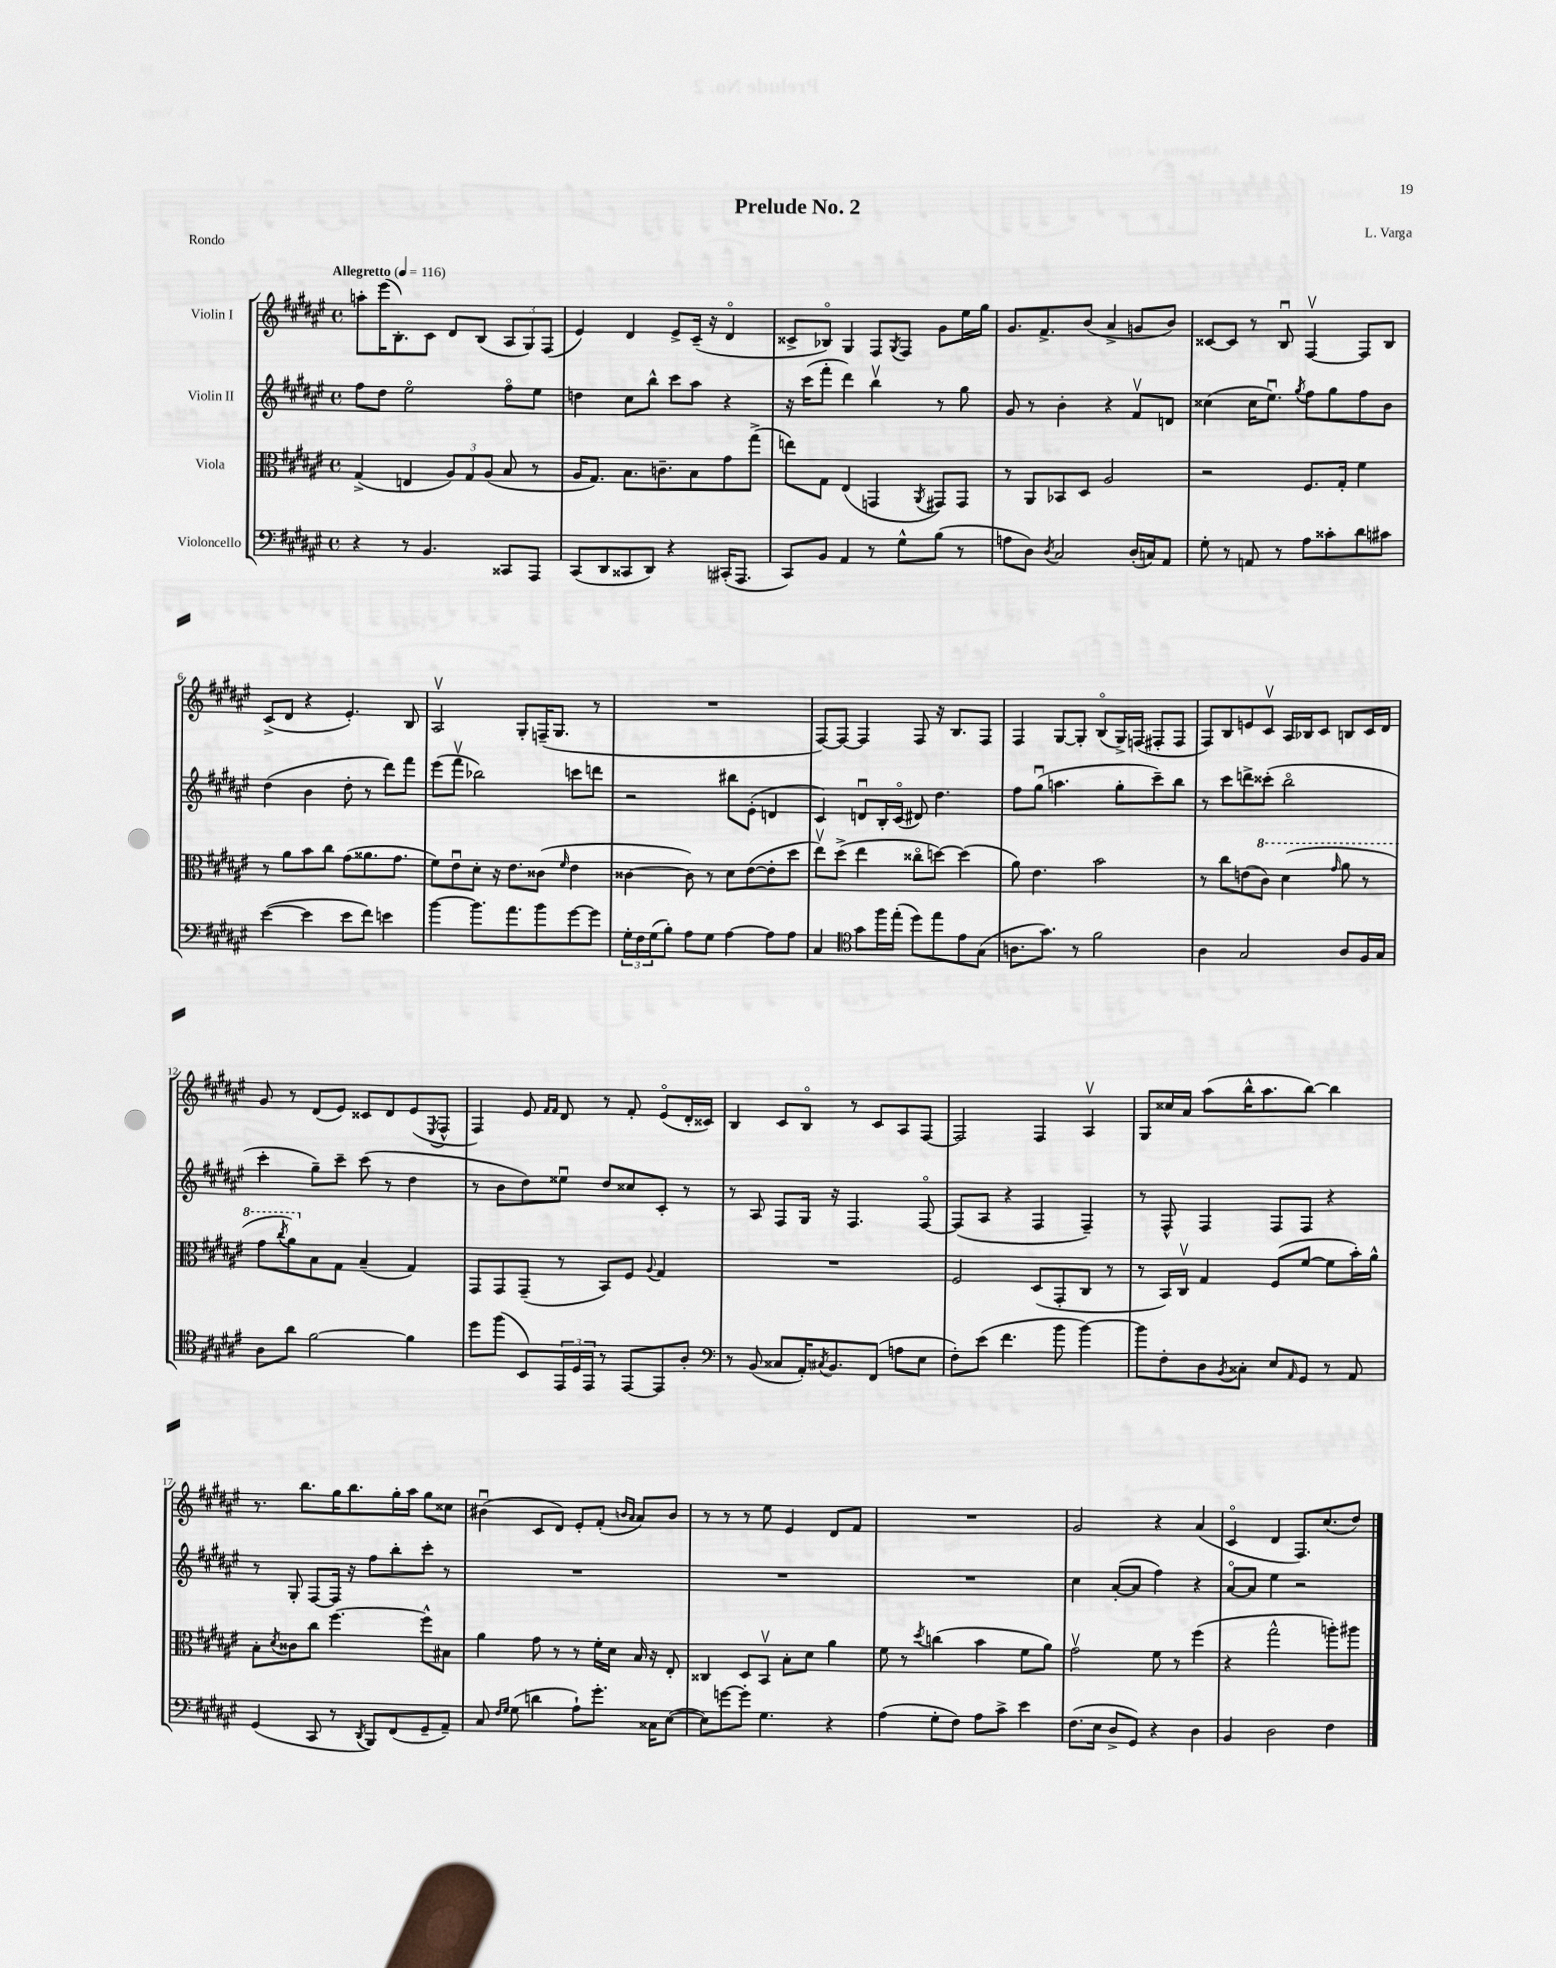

**kern	**kern	**kern	**kern
*staff4	*staff3	*staff2	*staff1
*clefF4	*clefC3	*clefG2	*clefG2
*k[f#c#g#d#a#e#]	*k[f#c#g#d#a#e#]	*k[f#c#g#d#a#e#]	*k[f#c#g#d#a#e#]
*M4/4	*M4/4	*M4/4	*M4/4
*met(c)	*met(c)	*met(c)	*met(c)
*MM116	*MM116	*MM116	*MM116
4r	(4G#^/	8ff#\L	8aa'\L
.	.	8dd#\J	(16eee#\K
.	.	.	8.B'\)
8r	4E/	2ee#o\	.
4.BB/	.	.	8c#\J
.	12A#/L)	.	8d#/L
.	12G#/	.	.
.	.	.	(8B/J
.	(12A#/J	.	.
8CC##/L	8B/	8ff#o\L	12A#/L
.	.	.	12G#/)
8AAA#/J	8r	8ee#\J	.
.	.	.	(12F#/J
=	=	=	=
(8CC#/L	16A#/LK	4dd\	4e#/)
.	8.G#/J)	.	.
8DD#/	.	.	.
8CC##/	8.B\L	8cc#\L	4d#/
8DD#/J)	.	8bb^^\J	.
.	8.c~\	.	.
4r	.	8ccc#\L	8e#^/L
.	8B\	8aa#\J	(16c#~/Jk
.	.	.	16r
(16CC#'/LK	8g#\	4r	4d#o/
8.AAA#/J	.	.	.
.	(8gg#^\J	.	.
=	=	=	=
8CC#/L)	8ee\L)	16r	8c##^/L
.	.	(16ccc#\LK	.
8BB/J	8G#\J	8fff#'\J	8B-o/J)
4AA#/	(4E#/	4ddd#\)	4G#/
8r	4GG/	4bbv\	8F#/L
.	.	.	8qG#/
8G#^^\L	.	.	8F#/J
.	8qAA#/	.	.
(8B\J	8GG#/L)	8r	8g#\L
8r	8GG#/J	8gg#\	16ee#\L
.	.	.	16gg#\JJ
=	=	=	=
8A\L	8r	8g#/	8.g#/L
8D#\J)	8AA#/L	8r	.
.	.	.	8.f#^/
8qD#/	.	.	.
2C#/	8BB-/	4b'\	.
.	8D#/J	.	(8b/J
.	2A#/	4r	4a#^/
(16D#'/LL	.	8f#v/L	8g/L
16C/J)	.	.	.
8AA#/J	.	8d/J	8b/J)
=	=	=	=
8G#'\	2r	(4cc##\	[8c##/L
8r	.	.	8c##/]J
8AA/	.	16cc##\LK	8r
.	.	8.ee#u\J)	.
8r	.	.	8Bu/
.	.	8qgg#/	.
8A#\L	8.F#/L	8ff#\L	[4F#v/
8c##'\	.	8gg#\	.
.	16G#'/Jk	.	.
8d#\	4f#\	8ff#\	8F#/]L
8c#\J	.	8b\J	8B/J
=	=	=	=
([4e#\	8r	(4dd#\	(8c#^/L
.	8a#\L	.	8d#/J
4e#\]	8b\	4b\	4r
.	8cc#\J	.	.
8e#\L	(8g#\L	8dd#'\	4.e#'/)
8f#\J)	8.a##\	8r	.
4e\	.	8ddd#\L)	.
.	8.g#\J	.	.
.	.	8fff#\J	8B/
=	=	=	=
[4b\	8f#\L)	(8eee#\L	2A#v/
.	8e#u\	8fff#v\J	.
8.b\]L	8d#'\J	2bb-\)	.
.	16r	.	.
8.a#\	8.e#\L	.	.
.	.	.	8G#'/L
8b\	(8c##\J	.	(16F~/K
.	.	.	8.G#/J
.	16qqf#/	.	.
[8g#\	4e#\	8ccc\L	.
8g#\]J	.	8ddd\J	8r
=	=	=	=
24G#'\LL	[4c##\	2r	1r
24F#\	.	.	.
(24G#\J	.	.	.
8B'\J)	.	.	.
8A#\L	8c##\])	.	.
8G#\J	8r	.	.
[4A#\	8d#\L	8bb#\L	.
.	([8e#\	(8e#'\J	.
8A#\]L	8e#'\]	4d/	.
8A#\J	8dd#\J	.	.
=	=	=	=
4C#/	8ee#v\L)	4c#/)	[8F#/L)
.	(8dd#^\J	.	8F#/_J
*clefC4	*	*	*
8g#\L	4ee#\	8du/L	4F#/]
16ff#\L	.	16B'/L	.
(16ee#'\JJ	.	(16c#o/JJ	.
8dd#\L)	8cc##o\L	8d#/)	8F#/
8ee#\	[8dd\J)	4.dd#\	16r
.	.	.	8.B/L
8e#\	(4dd\]	.	.
(8G#\J	.	.	8F#/J
=	=	=	=
8.A\L	8a#\)	8ff#\L	4F#/
.	4.e#\	(8gg#u\J	.
8.g#\J)	.	.	.
.	.	4.aa\	[8G#/L
8r	.	.	8G#'/]J
2f#\	2b\	.	(8Bo/L
.	.	8gg#'\L	16G#^/L)
.	.	.	(16F/JJ
.	.	8ccc#~\)	8F#'/L
.	.	8bb\J	8F#/J
=	=	=	=
4A#\	8r	8r	8F#/L)
.	8cc#\L	8ccc#\L	8B/
2G#/	(8e\	8ddd^\	8e/
.	8cc#\J)	(8ccc##'\J	8c#v/J
.	(4dd#\	2bbo\	16A#/LL
.	.	.	16B-/J
.	.	.	8c#/J
.	16qqgg#/	.	.
8A#/L	8aa#\	.	8B/L
16F#/L	8r	.	16c#/L
16G#/JJ	.	.	16d#/JJ
=	=	=	=
8A#\L	8gg#\L	4ccc#'\	8g#/
.	8qccc#/	.	.
8a#\J	8aa#\)	.	8r
[2f#\	8B\	8gg#~\L)	(8d#/L
.	8G#\J	8ccc#~\J	8e#/J)
.	(4B~/	(8ccc#\	8c##/L
.	.	8r	8d#/
4f#\]	4G#/)	4dd#\	(8e#/
.	.	.	8qE#/
.	.	.	8F#^^/J
=	=	=	=
8dd#\L	8GG#/L	8r	4F#/)
(8ff#\J	8GG#/	8b\L	.
8BB/L)	(8GG#~/J	8dd#\)	8e#/
.	.	.	16qqf#/LL
.	.	.	16qqf#/JJ
24EE#/L	8r	8ee##u\J	8d#/
24D#/	.	.	.
24EE#/JJ	.	.	.
8r	8BB/L)	8dd#/L	8r
[8EE#/L	8F#/J	8cc##/	8f#'/
.	8qqA#/	.	.
8EE#/]	4G#/	8c#'/J	(8e#o/L
8A#'/J	.	8r	16d#'/L
.	.	.	16c##/JJ)
=	=	=	=
*clefF4	*	*	*
8r	1r	8r	4B/
(8BB/	.	8A#/	.
8C##/L	.	8F#/L	8c#/L
16AA#'/K)	.	16G#/Jk	8Bo/J
8qC#/	.	.	.
8.BB/	.	16r	.
.	.	4.F#/	8r
(8FF#/J	.	.	8c#/L
8A\L	.	.	8A#/
8E#\J	.	[8F#o/	[8F#/J
=	=	=	=
8F#'\L)	2F#/	(8F#/]L	2F#/]
(8e#\J	.	8A#/J	.
4.f#\	.	4r	.
.	(8D#/L	4F#/	4F#/
8b\	8GG#'/	.	.
[4b\)	8C#/J	4F#~/)	4A#v/
.	8r	.	.
=	=	=	=
8b\]L	8r	8r	8G#/L
8F#'\	16BB/LL)	8F#^^/	16cc##/L
.	16C#v/JJ	.	16a#/JJ
8D#\	4G#/	4F#/	(8aa#\L
8qBB/	.	.	.
8C##'\J	.	.	16bb^^\K
.	.	.	8.aa#\
8E#/L	(8F#/L	8F#/L	.
16qqAA#/	.	.	.
8GG#/J	[8f#/J	8F#/J	[8bb\J)
8r	8f#\]L	4r	4bb\]
8AA#/	16b'\L)	.	.
.	16a#^^\JJ	.	.
=	=	=	=
(4GG#/	8B'\L	8r	8.r
.	8qd#/	.	.
.	8c##\	8G#'/	.
.	.	.	8.bb\L
8CC#/	8cc#\J	[8F#/L	.
8r	[4.ff#\	16F#/]Jk	16gg#\K
.	.	16r	8.bb\
8qDD#/	.	.	.
8BBB/L)	.	8ff#\L	.
(8FF#/	.	8bb'\	16gg#'\L
.	.	.	16aa#\JJ
8GG#~/	8ff#^^\]L	8ccc#'\J	8gg#\L
8AA#~/J)	8B#\J	8r	8cc##\J
=	=	=	=
8C#/	4a#\	1r	(4b#u\
16qqF#/LL	.	.	.
16qqG#/JJ	.	.	.
(8G#\	.	.	.
4d\	8g#\	.	8c#/L
.	8r	.	8d#/J)
8A#`\L)	8r	.	8e#'/L
8.g#'\J	16f#'\LL	.	(8f#'/J
.	16d#\JJ	.	.
.	.	.	16qqb/LL
.	.	.	16qqa#/JJ
.	16B/	.	8a#/L)
16C##\LK	16r	.	.
([8E#\J	8E#'/	.	8b/J
=	=	=	=
8E#\]L)	4C##/	1r	8r
[8g\	.	.	8r
8g'\]J	8D#/L	.	8r
4.G#\	8BBv/J	.	8ee#\
.	8B'\L	.	4e#/
.	8d#\J	.	.
4r	4a#\	.	8d#/L
.	.	.	8f#/J
=	=	=	=
(4A#\	8f#\	1r	1r
.	8r	.	.
.	8qdd#/	.	.
8G#'\L	(4cc\	.	.
8F#\J)	.	.	.
8A#\L	4b\	.	.
8c#^\J	.	.	.
4e#\	8f#\L	.	.
.	8a#\J)	.	.
=	=	=	=
(8.F#\L	2g#v\	4cc#\	2g#/
16E#\Jk	.	.	.
8D#^/L	.	([8a#'/L	.
8GG#/J)	.	8a#/]J	.
4r	8f#\	4ff#\)	4r
.	8r	.	.
4D#\	(4ff#\	4r	(4a#/
=	=	=	=
4BB/	4r	[8a#o/L	4c#o/
.	.	8a#/]J	.
2D#\	2gg#^^\	4ee#\	4d#/
.	.	2r	8.F#/L)
.	.	.	(8.cc#/
4F#\	8aa'\L)	.	.
.	8aa#\J	.	8dd#/J)
==	==	==	==
*-	*-	*-	*-
